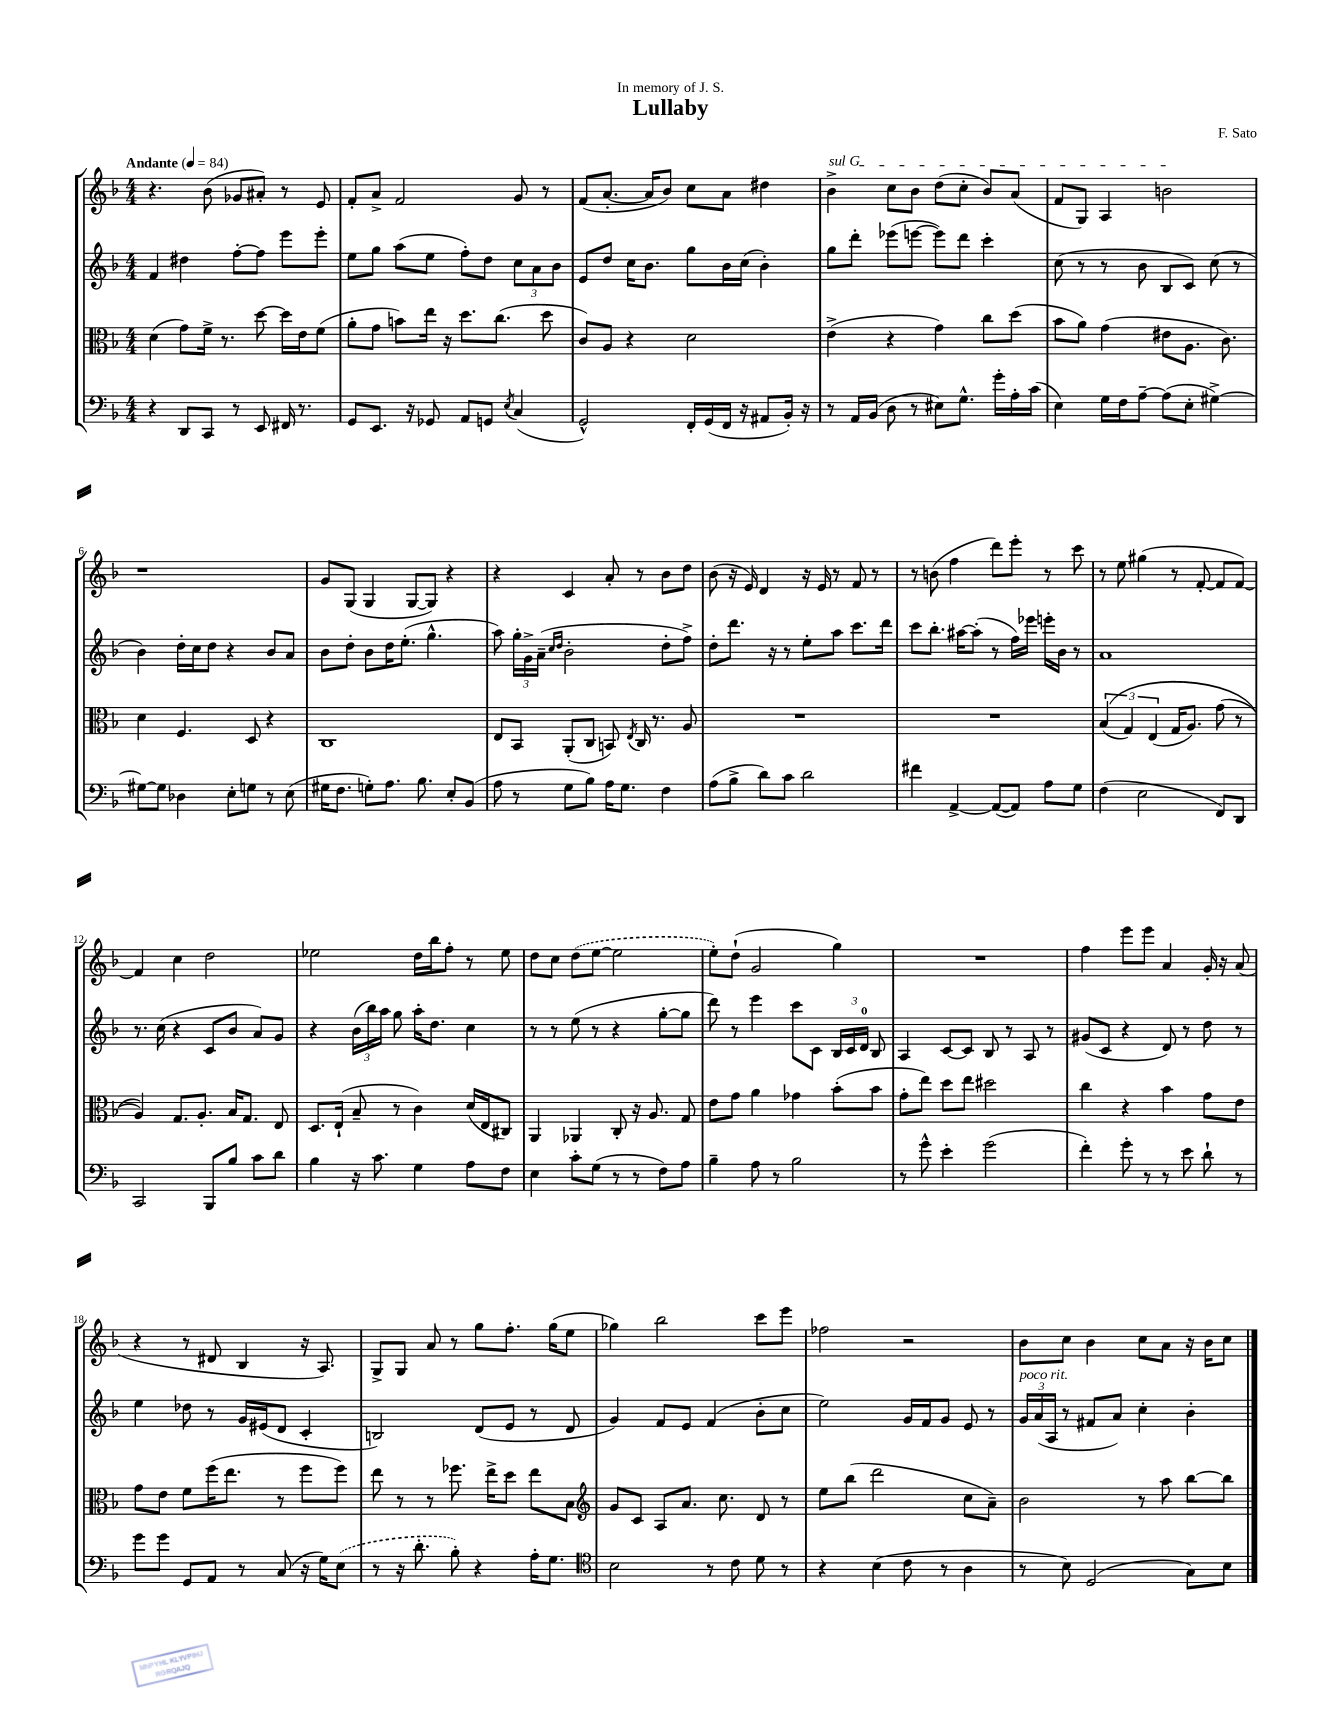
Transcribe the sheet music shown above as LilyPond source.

\header { title = "Lullaby" composer = "F. Sato" dedication = "In memory of J. S." }
<<
\new StaffGroup <<
\new Staff = "s0" {
    \clef treble \key f \major \numericTimeSignature \time 4/4 \tempo "Andante" 4 = 84
    \autoBeamOff r4. bes'8( ges'8[ ais'8]-.) r8 e'8 |
    f'8[-. a'8]-> f'2 g'8 r8 |
    f'8[( a'8.]~-. a'16[ bes'8]) c''8[ a'8] dis''4 |
    \once \override TextSpanner.bound-details.left.text = \markup { \italic "sul G" } bes'4->\startTextSpan c''8[ bes'8] d''8[( c''8]-. bes'8[) a'8]( |
    f'8[ g8]) a4 b'2\stopTextSpan |
    r1 |
    g'8[ g8]( g4 g8[~ g8]) r4 |
    r4 c'4 a'8-. r8 bes'8[ d''8] |
    bes'8( r16 e'16) d'4 r16 e'16 r8 f'8 r8 |
    r8 b'8( f''4 d'''8[) e'''8]-. r8 c'''8 |
    r8 e''8 gis''4( r8 f'8~-. f'8[ f'8]~) |
    f'4 c''4 d''2 |
    ees''2 d''16[ bes''16 f''8]-. r8 ees''8 |
    d''8[ c''8] \once \slurDashed d''8[( e''8]~ e''2 |
    e''8[-.) d''8]-!( g'2 g''4) |
    R1 |
    f''4 e'''8[ e'''8] a'4 g'16-. r16 a'8( |
    r4 r8 dis'8 bes4 r16 a8.) |
    g8[-> g8] a'8 r8 g''8[ f''8.]-. g''16[( e''8] |
    ges''4) bes''2 c'''8[ e'''8] |
    fes''2 r2 |
    bes'8[ c''8] bes'4 c''8[ a'8] r16 bes'16[ c''8] \bar "|." |
}
\new Staff = "s1" {
    \clef treble \key f \major \numericTimeSignature \time 4/4
    \autoBeamOff f'4 dis''4 f''8[~-. f''8] e'''8[ e'''8]-. |
    e''8[ g''8] a''8[( e''8] f''8[-.) d''8] \tuplet 3/2 { c''8[ a'8 bes'8] } |
    e'8[ d''8] c''16[ bes'8.] g''8[ bes'16 c''16]( bes'4-.) |
    g''8[ d'''8]-. ees'''8[( e'''8]~ e'''8[) d'''8] c'''4-. |
    c''8( r8 r8 bes'8 bes8[ c'8]) c''8( r8 |
    bes'4) d''16[-. c''16 d''8] r4 bes'8[ a'8] |
    bes'8[ d''8]-. bes'8[ d''16 e''8.]-.( g''4.-^ |
    a''8) \tuplet 3/2 { g''16[-. g'16-> a'16]--( } \grace { c''16[ d''16] } bes'2-. d''8[-. f''8]->) |
    d''8[-. d'''8.] r16 r8 e''8[-. a''8] c'''8.[ d'''16] |
    c'''8[ bes''8.]-. ais''16[~ ais''8]-.( r8 f''16[) ees'''16] e'''16[-. bes'16] r8 |
    a'1 |
    r8. c''16( r4 c'8[ bes'8] a'8[) g'8] |
    r4 \tuplet 3/2 { bes'16[( bes''16) a''16] } g''8 a''16[-. d''8.] c''4 |
    r8 r8 e''8( r8 r4 g''8[~-. g''8] |
    d'''8) r8 e'''4 c'''8[ c'8] \tuplet 3/2 { bes16[ c'16 d'16]-0 } bes8 |
    a4 c'8[~ c'8] bes8 r8 a8 r8 |
    gis'8[( c'8] r4 d'8) r8 d''8 r8 |
    e''4 des''8 r8 g'16[ eis'16( d'8] c'4-. |
    b2) d'8[( e'8] r8 d'8 |
    g'4) f'8[ e'8] f'4( bes'8[-. c''8] |
    e''2) g'16[ f'16 g'8] e'8 r8 |
    \tuplet 3/2 { g'16[^\markup { \italic "poco rit." } a'16( a16] } r8 fis'8[ a'8]) c''4-. bes'4-. \bar "|." |
}
\new Staff = "s2" {
    \clef alto \key f \major \numericTimeSignature \time 4/4
    \autoBeamOff d'4( g'8[) f'16]-> r8. d''8~ d''16[ e'16 f'8]( |
    a'8[-. g'8] b'8[) e''16] r16 d''8.[ c''8.]( d''8 |
    c'8[) a8] r4 d'2 |
    e'4->( r4 g'4) c''8[ d''8]( |
    bes'8[ a'8]) g'4( eis'8[ a8.] c'8.) |
    d'4 f4. d8 r4 |
    c1 |
    e8[ bes,8] a,8[-.( c8] b,8) \acciaccatura { e8 } c16 r8. a8 |
    R1 |
    R1 |
    \tuplet 3/2 { bes4(\( g4) e4( } g16[ a8.]) g'8( r8 |
    a4)\) g8.[ a8.]-. bes16[ g8.] e8 |
    d8.[ e16]-!( bes8-- r8 c'4) d'16[( e16 cis8]) |
    a,4 aes,4 c8-. r16 a8. g8 |
    e'8[ g'8] a'4 ges'4 bes'8[-.( bes'8] |
    g'8[-. e''8]) d''8[ e''8] dis''2 |
    c''4 r4 bes'4 g'8[ e'8] |
    g'8[ e'8] f'8[ f''16( e''8.] r8 f''8[ f''8]) |
    e''8 r8 r8 fes''8. e''16[-> d''8] e''8[ bes8] |
    \clef treble g'8[ c'8] a8[ a'8.] c''8. d'8 r8 |
    e''8[ bes''8]( d'''2 c''8[ a'8]--) |
    bes'2 r8 a''8 bes''8[~ bes''8] \bar "|." |
}
\new Staff = "s3" {
    \clef bass \key f \major \numericTimeSignature \time 4/4
    \autoBeamOff r4 d,8[ c,8] r8 e,8 fis,16 r8. |
    g,8[ e,8.] r16 ges,8 a,8[ g,8] \acciaccatura { e8 } c4( |
    g,2-^) f,16[-. g,16( f,16] r16 ais,8[ bes,16]-.) r16 |
    r8 a,16[ bes,16]( d8 r8 eis8[) g8.]-^ g'16[-. a16-. c'16]( |
    e4) g16[ f16 a8]~-- a8[( e8]-. gis4~->) |
    gis8[~ gis8] des4 e8[-. g8] r8 e8( |
    gis16[ f8.] g8[-.) a8.] bes8. e8[-. bes,8]( |
    a8 r8 g8[ bes8]) a16[ g8.] f4 |
    a8[( bes8]-> d'8[) c'8] d'2 |
    fis'4 a,4~-> a,8[~( a,8]) a8[ g8] |
    f4( e2 f,8[) d,8] |
    c,2 bes,,8[ bes8] c'8[ d'8] |
    bes4 r16 c'8. g4 a8[ f8] |
    e4 c'8[-. g8]( r8 r8 f8[) a8] |
    bes4-- a8 r8 bes2 |
    r8 g'8-^ e'4-. g'2( |
    f'4-.) g'8-. r8 r8 e'8 d'8-! r8 |
    g'8[ g'8] g,8[ a,8] r8 c8( r16 g16[) \once \slurDashed e8]( |
    r8 r16 d'8.-. bes8-.) r4 a16[-. g8.] |
    \clef tenor bes2 r8 c'8 d'8 r8 |
    r4 bes4( c'8 r8 a4 |
    r8 bes8) d2( g8[) bes8] \bar "|." |
}
>>
>>
